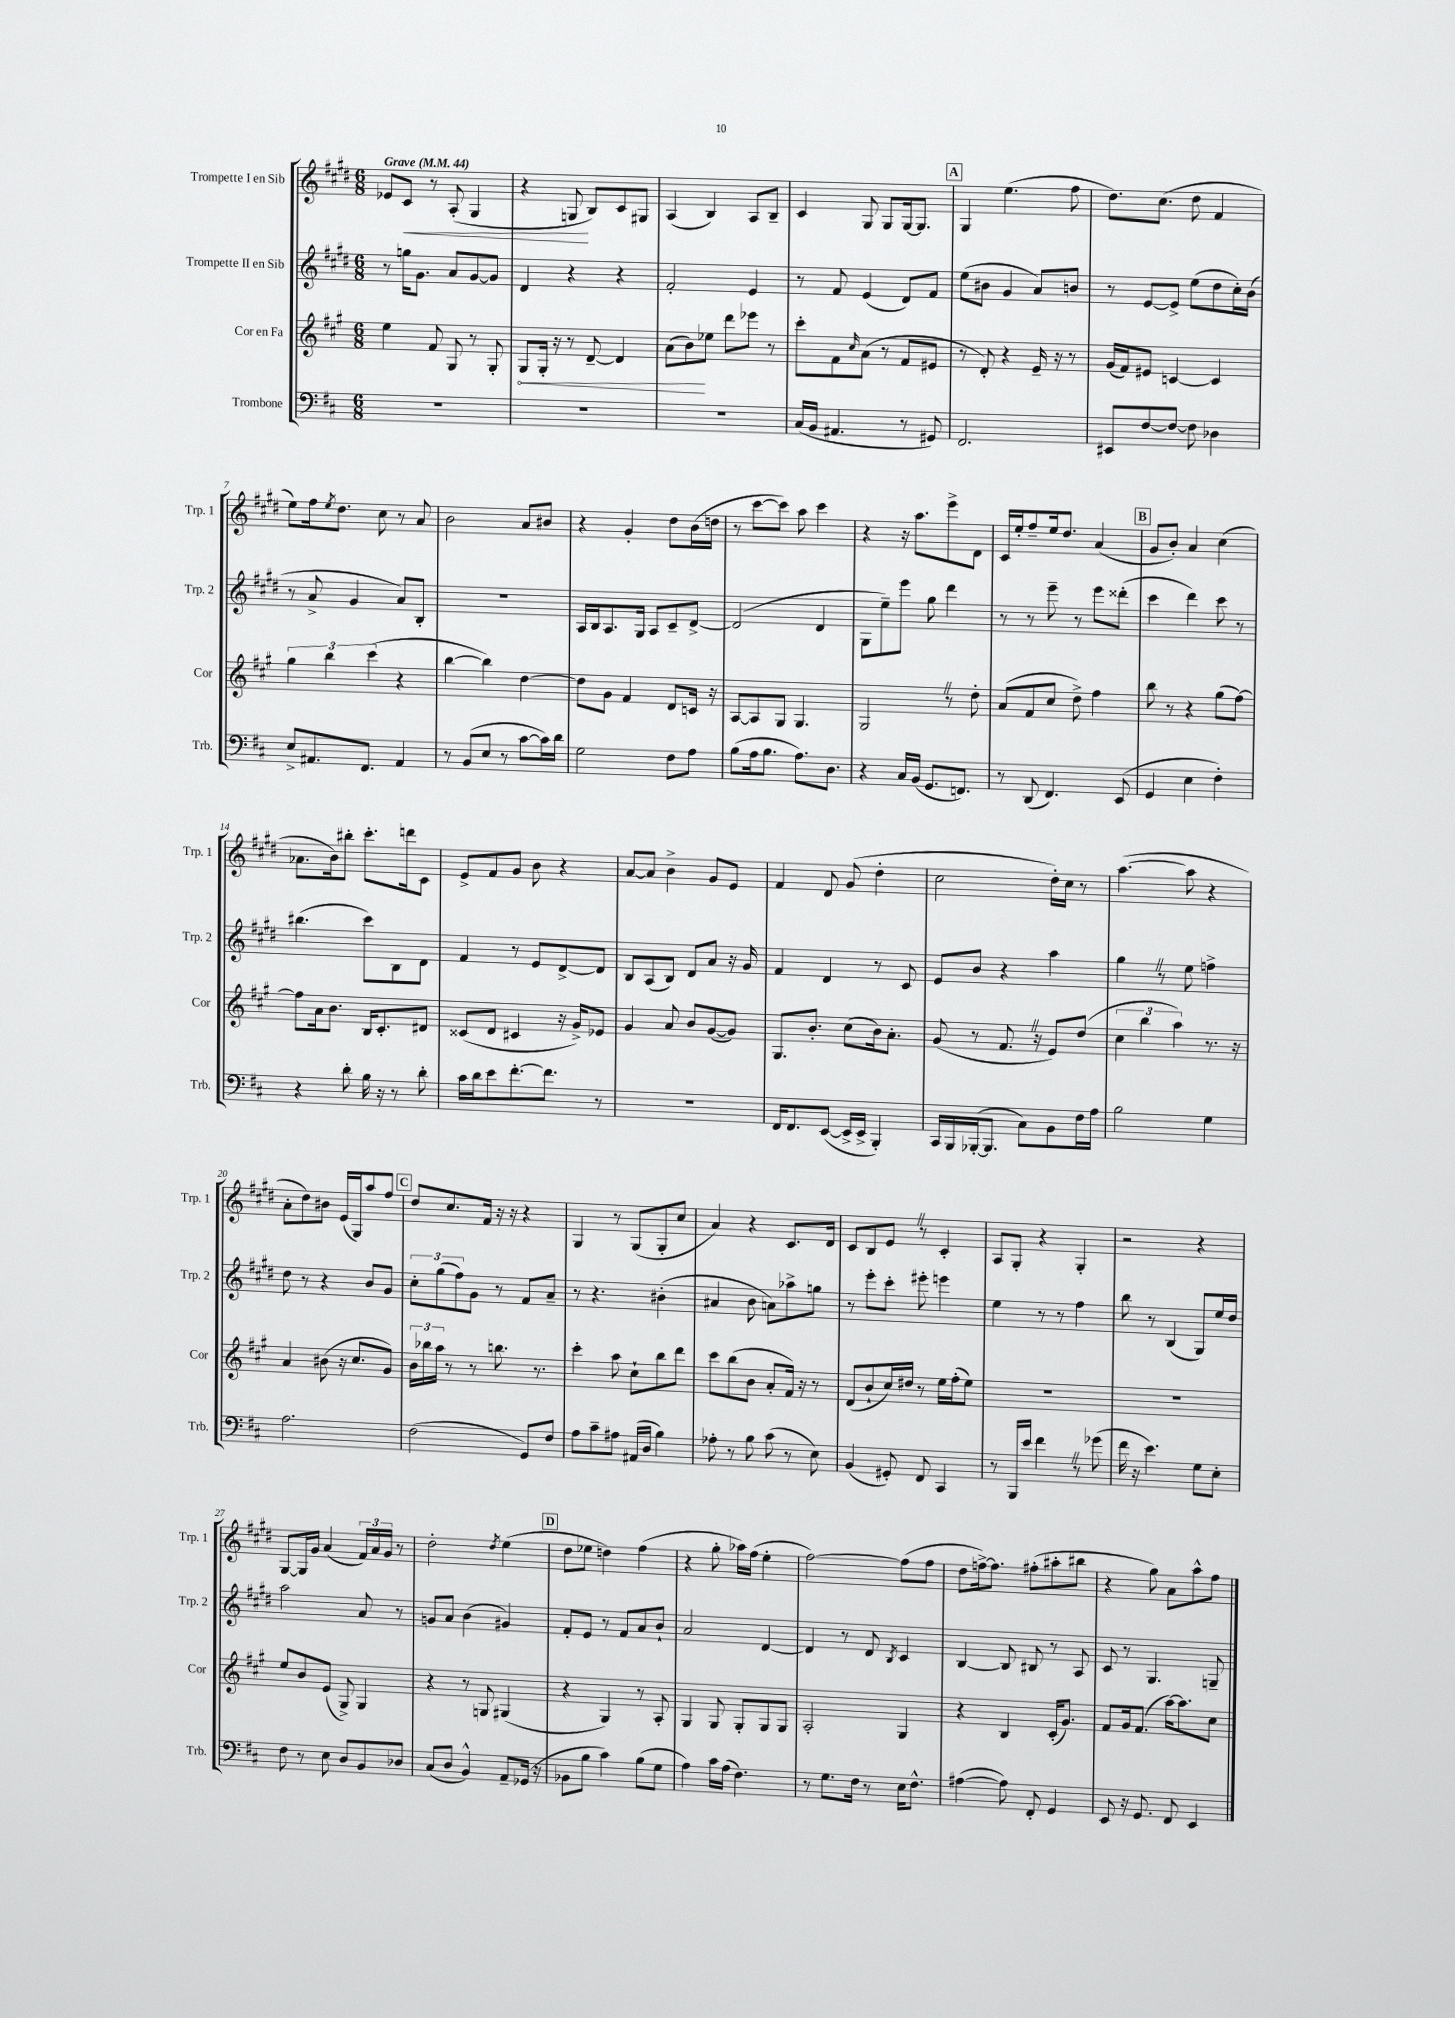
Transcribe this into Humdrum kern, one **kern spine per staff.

**kern	**kern	**kern	**kern
*staff4	*staff3	*staff2	*staff1
*clefF4	*clefG2	*clefG2	*clefG2
*k[f#c#]	*k[f#c#g#]	*k[f#c#g#d#]	*k[f#c#g#d#]
*M6/8	*M6/8	*M6/8	*M6/8
*MM44	*MM44	*MM44	*MM44
2.r	4ee	8r	8e-
.	.	16gg	8c#
.	.	8.g#	.
.	8f#	.	8r
.	8G#	8a	(8A'
.	8r	[8g#	4G#
.	8G#'	8g#]	.
=	=	=	=
2.r	8G#	4d#	4r
.	16G#'	.	.
.	16r	.	.
.	8r	4r	8G
.	[8d~	.	8B)
.	4d]	4r	8c#
.	.	.	8G#
=	=	=	=
2.r	(8a	2f#'	(4A
.	8b)	.	.
.	8ee-	.	4B)
.	8ddd	.	.
.	8eee-	4e	8A
.	8r	.	8B~
=	=	=	=
(16C#	8ccc#'	8r	4c#
16BB	.	.	.
4.AA#	8f#	8f#	.
.	16qqcc#	.	.
.	(8a	(4e	8G#
.	8r	.	8G#
8r	8f#	8d#)	[16G#
.	.	.	8.G#]
8GG#)	8e#	8f#	.
=	=	=	=
2.FF#	8r	(8ee	4G#
.	8d')	8b#	.
.	4r	4g#	(4.ee
.	16e~	8a)	.
.	16r	.	.
.	8r	8b	8ff#
=	=	=	=
8EE#	(16g#	8r	8.dd#)
.	16f#)	.	.
[8F#	8e#	[8e	.
.	.	.	(8.cc#
8F#_	[4c	8e^]	.
8F#]	.	(8ee	8dd#
4D-	4c]	8dd#	4f#
.	.	16cc#')	.
.	.	(16b	.
=	=	=	=
8E^	6gg#	8r	8ee)
8.AA#	.	8a^	16ff#
.	6bb	.	.
.	.	.	8qee
.	.	.	8.dd#
.	.	4g#	.
8.FF#	.	.	.
.	(6ccc#	.	.
.	.	.	8cc#
4AA#	4r	8a)	8r
.	.	8B'	8a
=	=	=	=
8r	[4bb	2.r	2b
(8BB	.	.	.
8E	4bb])	.	.
8r	.	.	.
[8c#	[4dd	.	8a
16c#])	.	.	8b#
16d	.	.	.
=	=	=	=
2G	8dd]	16A	4r
.	.	16B	.
.	8g#	8.A	.
.	4f#	.	4g#'
.	.	16G#	.
.	.	8A	.
8F#	8d	8c#~	8dd#
8A	16c	[8d#^	(16b
.	16r	.	16dd
=	=	=	=
(8B	[8A	(2d#]	8r
16A	8A]	.	[8ccc#
8.B	.	.	.
.	8G#	.	8ccc#])
8.A)	4.G#	.	8aa
.	.	4d#	4ccc#
8.D	.	.	.
=	=	=	=
4r	2G#	8G#	4r
.	.	8ee~)	.
16C#	.	8eee	16r
(16BB	.	.	8.aa
8.GG	.	8gg#	.
.	8r	4ddd#	8eee^
8.FF)	.	.	.
.	8dd'	.	8d#
=	=	=	=
8r	(8a	8r	16c#
.	.	.	16ee'
(8DD	8f#	8r	8ff#~
4.FF#)	8cc#	8eee~	16ee
.	.	.	8.dd#
.	8dd^)	8r	.
.	4ff#	8eee	(4a
(8EE	.	(8ddd##'	.
=	=	=	=
4GG	8bb	4ccc#	8g#
.	8r	.	8b')
4E	4r	4ddd#)	4a
4F#')	(8gg#	8ccc#	(4cc#
.	[8ff#)	8r	.
=	=	=	=
4r	8ff#]	(4.bb#	8.a-
.	16a	.	.
.	8.b	.	16b)
8d'	.	.	8bb#'
16B	16B	8ccc#)	8.ccc#'
16r	8.c#'	.	.
8r	.	8B	.
.	.	.	16ddd
8d'	8d#	8d#	8c#
=	=	=	=
16c#	(8c##	4f#	8e^
16d	.	.	.
8e	8d	.	8f#
[8.f#'	4c#	8r	8g#
.	.	8e	8b
8.f#]	.	.	.
.	16r	[8d#^	4r
.	16g#^)	.	.
8r	8e-	8d#]	.
=	=	=	=
2.r	4g#	8B	[8a
.	.	(8A	8a]
.	8a	8B)	4b^
.	8b	8d#	.
.	([8g#	8a	8g#
.	8g#])	16r	8e
.	.	16g#	.
=	=	=	=
16FF#	8.G#	4f#	4f#
8.FF#	.	.	.
.	8.b'	.	.
([8EE	.	4d#	8d#
16EE^]	(8cc#	.	(8g#
16EE^	.	.	.
4BBB')	16b)	8r	4dd#'
.	8.a'	.	.
.	.	8c#	.
=	=	=	=
16CC#	(8g#	8e	2cc#
16BBB	.	.	.
([16BBB-'	8r	8b	.
8.BBB-]	.	.	.
.	8.f#	4r	.
8C#)	.	.	.
.	16r	.	.
8BB	8e)	4aa	16dd#')
.	.	.	16cc#
16F#	(8dd	.	8r
16A	.	.	.
=	=	=	=
2B	6cc#	4gg#	([4.aa
.	6bb	.	.
.	.	8r	.
.	6aa)	.	.
.	.	8ee	8aa]
4G	8.r	4ff^	4r
.	16r	.	.
=	=	=	=
2.A	4a	8dd#	8a'
.	.	8r	8dd#)
.	(8b#	4r	8b#
.	16r	.	(16e
.	8.cc#	.	16G#)
.	.	8b	8aa
.	8g#)	8g#	8ff#
=	=	=	=
(2F#	24b	12cc#'	8dd#
.	24bb-	.	.
.	24aa	(12gg#	.
.	8r	.	8.cc#
.	.	12ff#)	.
.	8r	8g#	.
.	.	.	16f#
.	8.bb	8r	16r
.	.	.	16r
8GG)	.	8f#	4r
.	8.r	.	.
8F#	.	8a~	.
=	=	=	=
8A	4ccc#'	8r	4G#
8c#~	.	4.r	.
8A#	8aa	.	8r
(16AA#	8cc#`	.	(8G#
16D	.	.	.
4B)	8bb	(4b#'	8G#'
.	8ddd	.	8cc#
=	=	=	=
8A-'	8ccc#	4a#	4a)
8r	(8bb	.	.
8B	8b	8b	4r
(8c#	8a'	8a)	.
8r	16f#)	8aa-^	8.c#
.	16r	.	.
8E)	8r	8gg	.
.	.	.	16d#
=	=	=	=
(4BB	(8d	8r	8c#
.	8b`	8eee'	8B
8GG#')	16cc#)	8ccc#'	8e
.	16dd#	.	.
8FF#	8r	8eee#'	8r
4CC#	16ee	4eee	4c#'
.	(16ff#'	.	.
.	8ee)	.	.
=	=	=	=
8r	2.r	4ee	8A
16BBB	.	.	8G#'
16e	.	.	.
4f#	.	8r	4r
.	.	8r	.
8r	.	4ff#	4G#'
(8g-	.	.	.
=	=	=	=
16f#	2.r	8bb	2r
16r	.	.	.
4.e)	.	8r	.
.	.	(4B	.
8G	.	8G#)	4r
8E'	.	16ee	.
.	.	16dd#	.
=	=	=	=
8F#	8ee	2aa	[8G#
8r	8b	.	16G#]
.	.	.	16g#
8E	(8e	.	(4a
8D	8G#^)	.	.
8BB	4G#	8a	24f#)
.	.	.	24a
.	.	.	24g#
8D-	.	8r	8r
=	=	=	=
(8C#	4r	8g	2dd#'
8D	.	8a	.
4BB^^)	8r	(4b	.
.	8G	.	.
.	.	.	8qdd#
8AA~	(4G#	4g#)	(4ee
(16GG-	.	.	.
16r	.	.	.
=	=	=	=
8BB-	4r	8f#'	8dd#
8B	.	8e	8ee-
4c#)	4G#)	8r	4dd)
.	.	8f#	.
(8B	8r	8a	(4ff#
8G	8A'	8b`	.
=	=	=	=
4A)	4G#	2a	4r
16c#	8G#	.	8gg#'
(16A	.	.	.
4.F#)	8G#'	.	16aa-)
.	.	.	(16ff#
.	8G#	[4d#	4ee'
.	8G#	.	.
=	=	=	=
8r	2A'	4d#]	[2ff#)
8.G	.	.	.
.	.	8r	.
16F#	.	.	.
8r	.	8d#	.
.	.	8qB	.
16E	4G#	4c#	(8ff#]
8.F#^^	.	.	.
.	.	.	8ff#
=	=	=	=
([4A#	4r	[4B	8dd#
.	.	.	[16ff^)
.	.	.	8.ff]
8A#])	4B	8B]	.
8FF#'	.	8B#	(8ff#'
4GG	(16c#'	8r	8aa#'
.	8.g#)	.	.
.	.	8A	8bb#
=	=	=	=
8EE	8f#	8c#	4r
16r	16g#	8r	.
8.GG	(8.f#	.	.
.	.	4.G#	8gg#)
8FF#	[16aa)	.	8a
.	8.aa]	.	.
4EE	.	.	8aa^^
.	8cc#	8G~	8ff#
==	==	==	==
*-	*-	*-	*-
